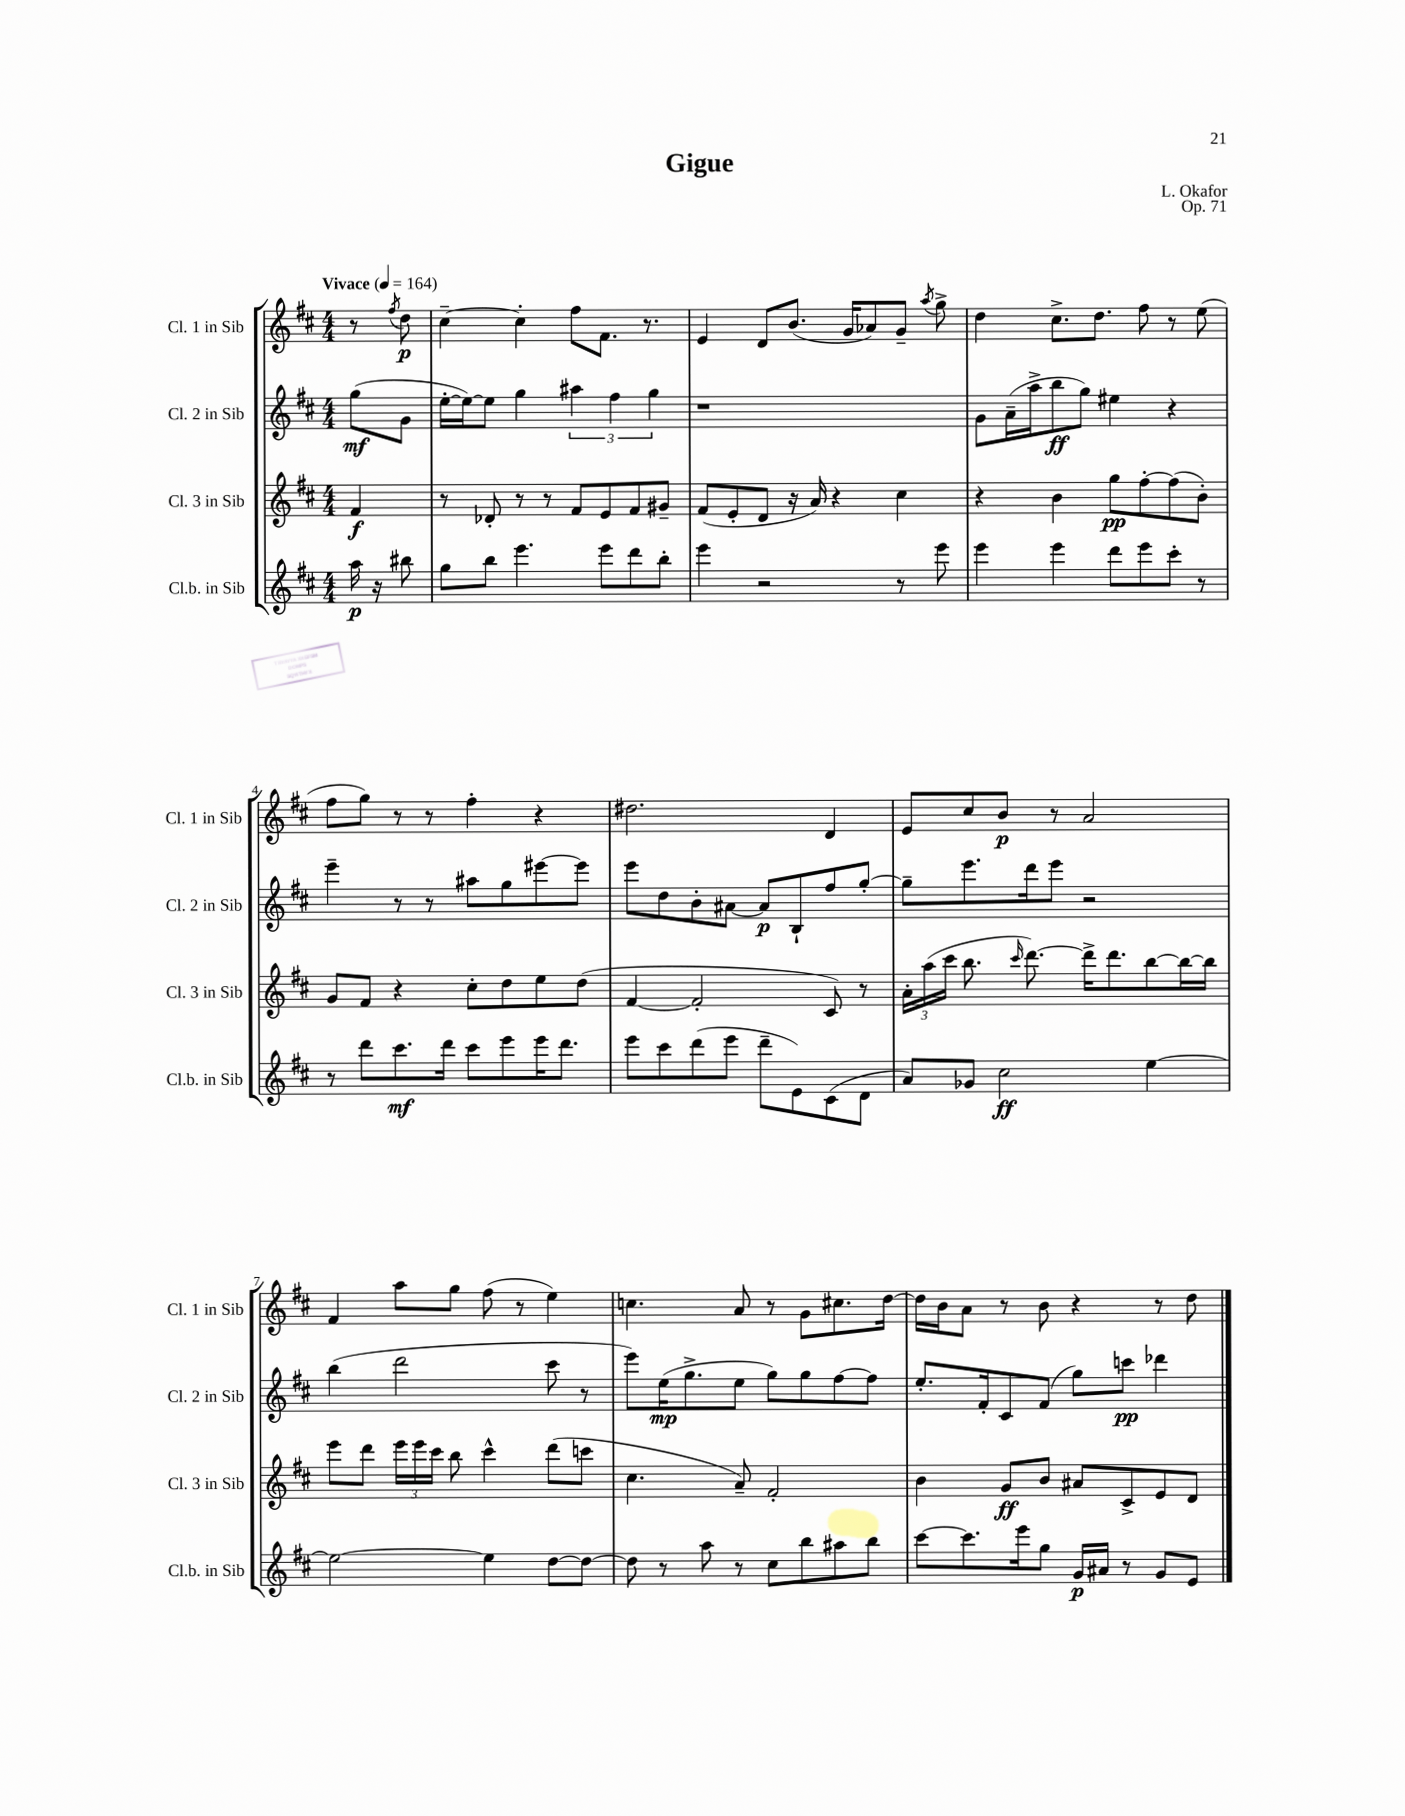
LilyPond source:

\header { title = "Gigue" composer = "L. Okafor" opus = "Op. 71" }
<<
\new StaffGroup <<
\new Staff = "s0" \with { instrumentName = "Cl. 1 in Sib" shortInstrumentName = "Cl. 1 in Sib" } {
    \clef treble \key d \major \numericTimeSignature \time 4/4 \partial 4 \tempo "Vivace" 4 = 164
    \autoBeamOff r8 \acciaccatura { fis''8 } d''8\p |
    cis''4~-- cis''4-. fis''8[ fis'8.] r8. |
    e'4 d'8[ b'8.]( g'16[ aes'8) g'8]-- \acciaccatura { a''8 } g''8-> |
    d''4 cis''8.[-> d''8.] fis''8 r8 e''8( |
    fis''8[ g''8]) r8 r8 fis''4-. r4 |
    dis''2. d'4 |
    e'8[ cis''8 b'8]\p r8 a'2 |
    fis'4 a''8[ g''8] fis''8( r8 e''4) |
    c''4. a'8 r8 g'8[ cis''8. d''16]~ |
    d''16[ b'16 a'8] r8 b'8 r4 r8 d''8 \bar "|." |
}
\new Staff = "s1" \with { instrumentName = "Cl. 2 in Sib" shortInstrumentName = "Cl. 2 in Sib" } {
    \clef treble \key d \major \numericTimeSignature \time 4/4 \partial 4
    \autoBeamOff g''8[\mf( g'8] |
    e''16[~-. e''16~) e''8] g''4 \tuplet 3/2 { ais''4 fis''4 g''4 } |
    r1 |
    g'8[ a'16--( a''16-> b''8\ff g''8]) eis''4 r4 |
    e'''4-- r8 r8 ais''8[ g''8 eis'''8~ eis'''8] |
    e'''8[ d''8 b'8-. ais'8]~ ais'8[\p b8-! fis''8 g''8]~-. |
    g''8[-- e'''8. d'''16 e'''8] r2 |
    b''4( d'''2 cis'''8 r8 |
    e'''8[) e''16\mp( g''8.-> e''8] g''8[) g''8 fis''8~ fis''8] |
    e''8.[-. fis'16-. cis'8 fis'8]( g''8[) c'''8]\pp des'''4 \bar "|." |
}
\new Staff = "s2" \with { instrumentName = "Cl. 3 in Sib" shortInstrumentName = "Cl. 3 in Sib" } {
    \clef treble \key d \major \numericTimeSignature \time 4/4 \partial 4
    \autoBeamOff fis'4\f |
    r8 des'8-. r8 r8 fis'8[ e'8 fis'8 gis'8]-- |
    fis'8[( e'8-. d'8] r16 a'16) r4 cis''4 |
    r4 b'4 g''8[\pp fis''8~-. fis''8( b'8]-.) |
    g'8[ fis'8] r4 cis''8[-. d''8 e''8 d''8]( |
    fis'4~ fis'2-. cis'8) r8 |
    \tuplet 3/2 { a'16[-. a''16( cis'''16] } b''8. \grace { cis'''16 } d'''8.~) d'''16[-> d'''8. b''8~ b''16~ b''16] |
    e'''8[ d'''8] \tuplet 3/2 { e'''16[ e'''16 cis'''16] } b''8 cis'''4-^ d'''8[( c'''8] |
    cis''4. a'8--) fis'2-. |
    b'4 g'8[\ff b'8] ais'8[ cis'8-> e'8 d'8] \bar "|." |
}
\new Staff = "s3" \with { instrumentName = "Cl.b. in Sib" shortInstrumentName = "Cl.b. in Sib" } {
    \clef treble \key d \major \numericTimeSignature \time 4/4 \partial 4
    \autoBeamOff a''16\p r16 bis''8 |
    g''8[ b''8] e'''4. e'''8[ d'''8 b''8]-. |
    e'''4 r2 r8 e'''8 |
    e'''4 e'''4 d'''8[ e'''8 cis'''8]-. r8 |
    r8 d'''8[ cis'''8.\mf d'''16] cis'''8[ e'''8 e'''16 d'''8.] |
    e'''8[ cis'''8 d'''8( e'''8] d'''8[-- e'8) cis'8( d'8] |
    a'8[) ges'8] cis''2\ff e''4~ |
    e''2~ e''4 d''8[~ d''8]~ |
    d''8 r8 a''8 r8 cis''8[ b''8 ais''8 b''8] |
    cis'''8[~ cis'''8. e'''16 g''8] g'16[\p ais'16] r8 g'8[ e'8] \bar "|." |
}
>>
>>
